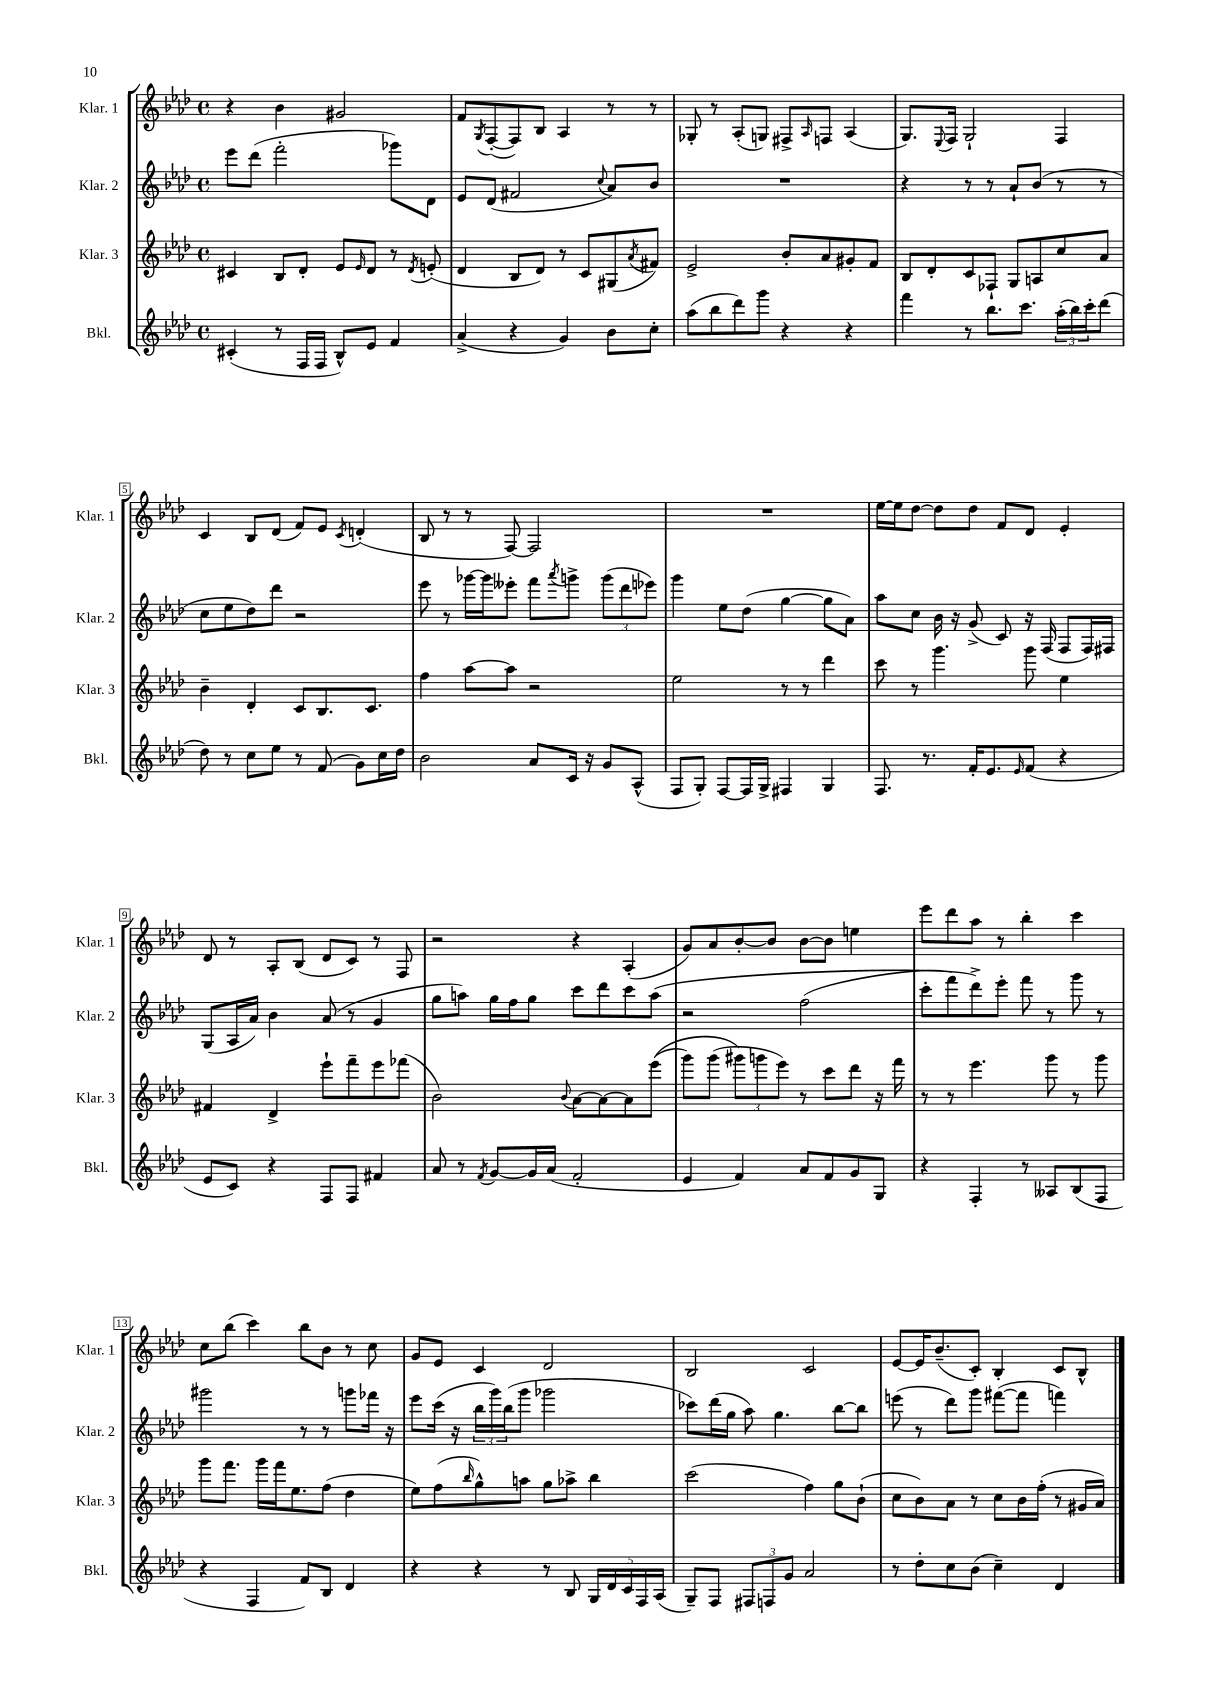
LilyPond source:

<<
\new StaffGroup <<
\new Staff = "s0" \with { instrumentName = "Klar. 1" shortInstrumentName = "Klar. 1" } {
    \clef treble \key aes \major \defaultTimeSignature \time 4/4
    r4 bes'4 gis'2 |
    f'8 \acciaccatura { g8 } f8~-.( f8) bes8 aes4 r8 r8 |
    ges8-. r8 aes8-.( g8) fis8-> \grace { aes16 } f8 aes4( |
    g8.) \appoggiatura { ees8 } f16 g2-! f4 |
    c'4 bes8 des'8( f'8) ees'8 \acciaccatura { c'8 } d'4-.( |
    bes8 r8 r8 f8~) f2 |
    R1 |
    ees''16~ ees''16 des''8~ des''8 des''8 f'8 des'8 ees'4-. |
    des'8 r8 aes8-. bes8( des'8 c'8) r8 f8 |
    r2 r4 aes4-.( |
    g'8) aes'8 bes'8~-. bes'8 bes'8~ bes'8 e''4 |
    ees'''8 des'''8 aes''8 r8 bes''4-. c'''4 |
    c''8 bes''8( c'''4) bes''8 bes'8 r8 c''8 |
    g'8 ees'8 c'4 des'2 |
    bes2 c'2 |
    ees'8~ ees'16 bes'8.--( c'8-.) bes4-. c'8 bes8-^ \bar "|." |
}
\new Staff = "s1" \with { instrumentName = "Klar. 2" shortInstrumentName = "Klar. 2" } {
    \clef treble \key aes \major \defaultTimeSignature \time 4/4
    ees'''8 des'''8( f'''2-. ges'''8) des'8 |
    ees'8 des'8( fis'2 \appoggiatura { c''8 } aes'8) bes'8 |
    R1 |
    r4 r8 r8 aes'8-! bes'8( r8 r8 |
    c''8 ees''8 des''8) des'''8 r2 |
    ees'''8 r8 ges'''16~ ges'''16 eeses'''8-. f'''8 \acciaccatura { aes'''8 } g'''8-> \tuplet 3/2 { g'''8( des'''8 ees'''8) } |
    g'''4 ees''8 des''8( g''4~ g''8 aes'8) |
    aes''8 c''8 bes'16 r16 g'8->( c'8) r16 f16( f8 f16) fis16 |
    g8( aes16 aes'16) bes'4 aes'8( r8 g'4 |
    g''8 a''8) g''16 f''16 g''8 c'''8 des'''8 c'''8 a''8\( |
    r2 f''2( |
    c'''8-. f'''8) des'''8->\) ees'''8-. f'''8 r8 g'''8 r8 |
    gis'''2 r8 r8 g'''8 fes'''16 r16 |
    ees'''8 c'''16( r16 \tuplet 3/2 { bes''16 g'''16) bes''16( } g'''8 ges'''2 |
    ces'''8) des'''16( g''16 aes''8) g''4. bes''8~ bes''8 |
    e'''8( r8 des'''8) g'''8 fis'''8~( fis'''8 f'''4) \bar "|." |
}
\new Staff = "s2" \with { instrumentName = "Klar. 3" shortInstrumentName = "Klar. 3" } {
    \clef treble \key aes \major \defaultTimeSignature \time 4/4
    cis'4 bes8 des'8-. ees'8 \grace { ees'16 } des'8 r8 \acciaccatura { des'8 } e'8-.( |
    des'4 bes8 des'8) r8 c'8 gis8( \acciaccatura { aes'8 } fis'8) |
    ees'2-> bes'8-. aes'8 gis'8-. f'8 |
    bes8 des'8-. c'8 fes8-! g8 a8 c''8 aes'8 |
    bes'4-- des'4-. c'8 bes8. c'8. |
    f''4 aes''8~ aes''8 r2 |
    ees''2 r8 r8 des'''4 |
    c'''8 r8 g'''4. g'''8 ees''4 |
    fis'4 des'4-> ees'''8-! f'''8-- ees'''8 fes'''8( |
    bes'2) \appoggiatura { bes'8 } aes'8~ aes'8~ aes'8 ees'''8(\( |
    g'''8) g'''8( \tuplet 3/2 { gis'''8\) g'''8 ees'''8) } r8 c'''8 des'''8 r16 f'''16 |
    r8 r8 ees'''4. g'''8 r8 g'''8 |
    g'''8 f'''8. g'''16 f'''16 ees''8. f''8( des''4 |
    ees''8) f''8( \grace { bes''16 } g''8-^) a''8 g''8 aes''8-> bes''4 |
    c'''2( f''4) g''8 bes'8-!( |
    c''8 bes'8) aes'8 r8 c''8 bes'16 f''16-.( r8 gis'16 aes'16) \bar "|." |
}
\new Staff = "s3" \with { instrumentName = "Bkl." shortInstrumentName = "Bkl." } {
    \clef treble \key aes \major \defaultTimeSignature \time 4/4
    cis'4-.( r8 f16 f16 bes8-^) ees'8 f'4 |
    aes'4->( r4 g'4) bes'8 c''8-. |
    aes''8( bes''8 des'''8) g'''8 r4 r4 |
    f'''4 r8 bes''8. c'''8. \tuplet 3/2 { aes''16-.( bes''16) c'''16-. } des'''8( |
    des''8) r8 c''8 ees''8 r8 f'8( g'8) c''16 des''16 |
    bes'2 aes'8 c'16 r16 g'8 aes8-^( |
    f8 g8-.) f8~ f16 g16-> fis4 g4 |
    f8. r8. f'16-. ees'8. \grace { ees'16 } f'8( r4 |
    ees'8 c'8) r4 f8 f8 fis'4 |
    aes'8 r8 \acciaccatura { f'8 } g'8~ g'16 aes'16( f'2-. |
    ees'4 f'4) aes'8 f'8 g'8 g8 |
    r4 f4-. r8 aeses8 bes8( f8 |
    r4 f4 f'8) bes8 des'4 |
    r4 r4 r8 bes8 \tuplet 5/4 { g16 des'16 c'16 f16 aes16( } |
    g8--) f8 \tuplet 3/2 { fis8 f8 g'8 } aes'2 |
    r8 des''8-. c''8 bes'8( c''4--) des'4 \bar "|." |
}
>>
>>
\layout { \context { \Score \override BarNumber.stencil = #(make-stencil-boxer 0.1 0.3 ly:text-interface::print) } }
